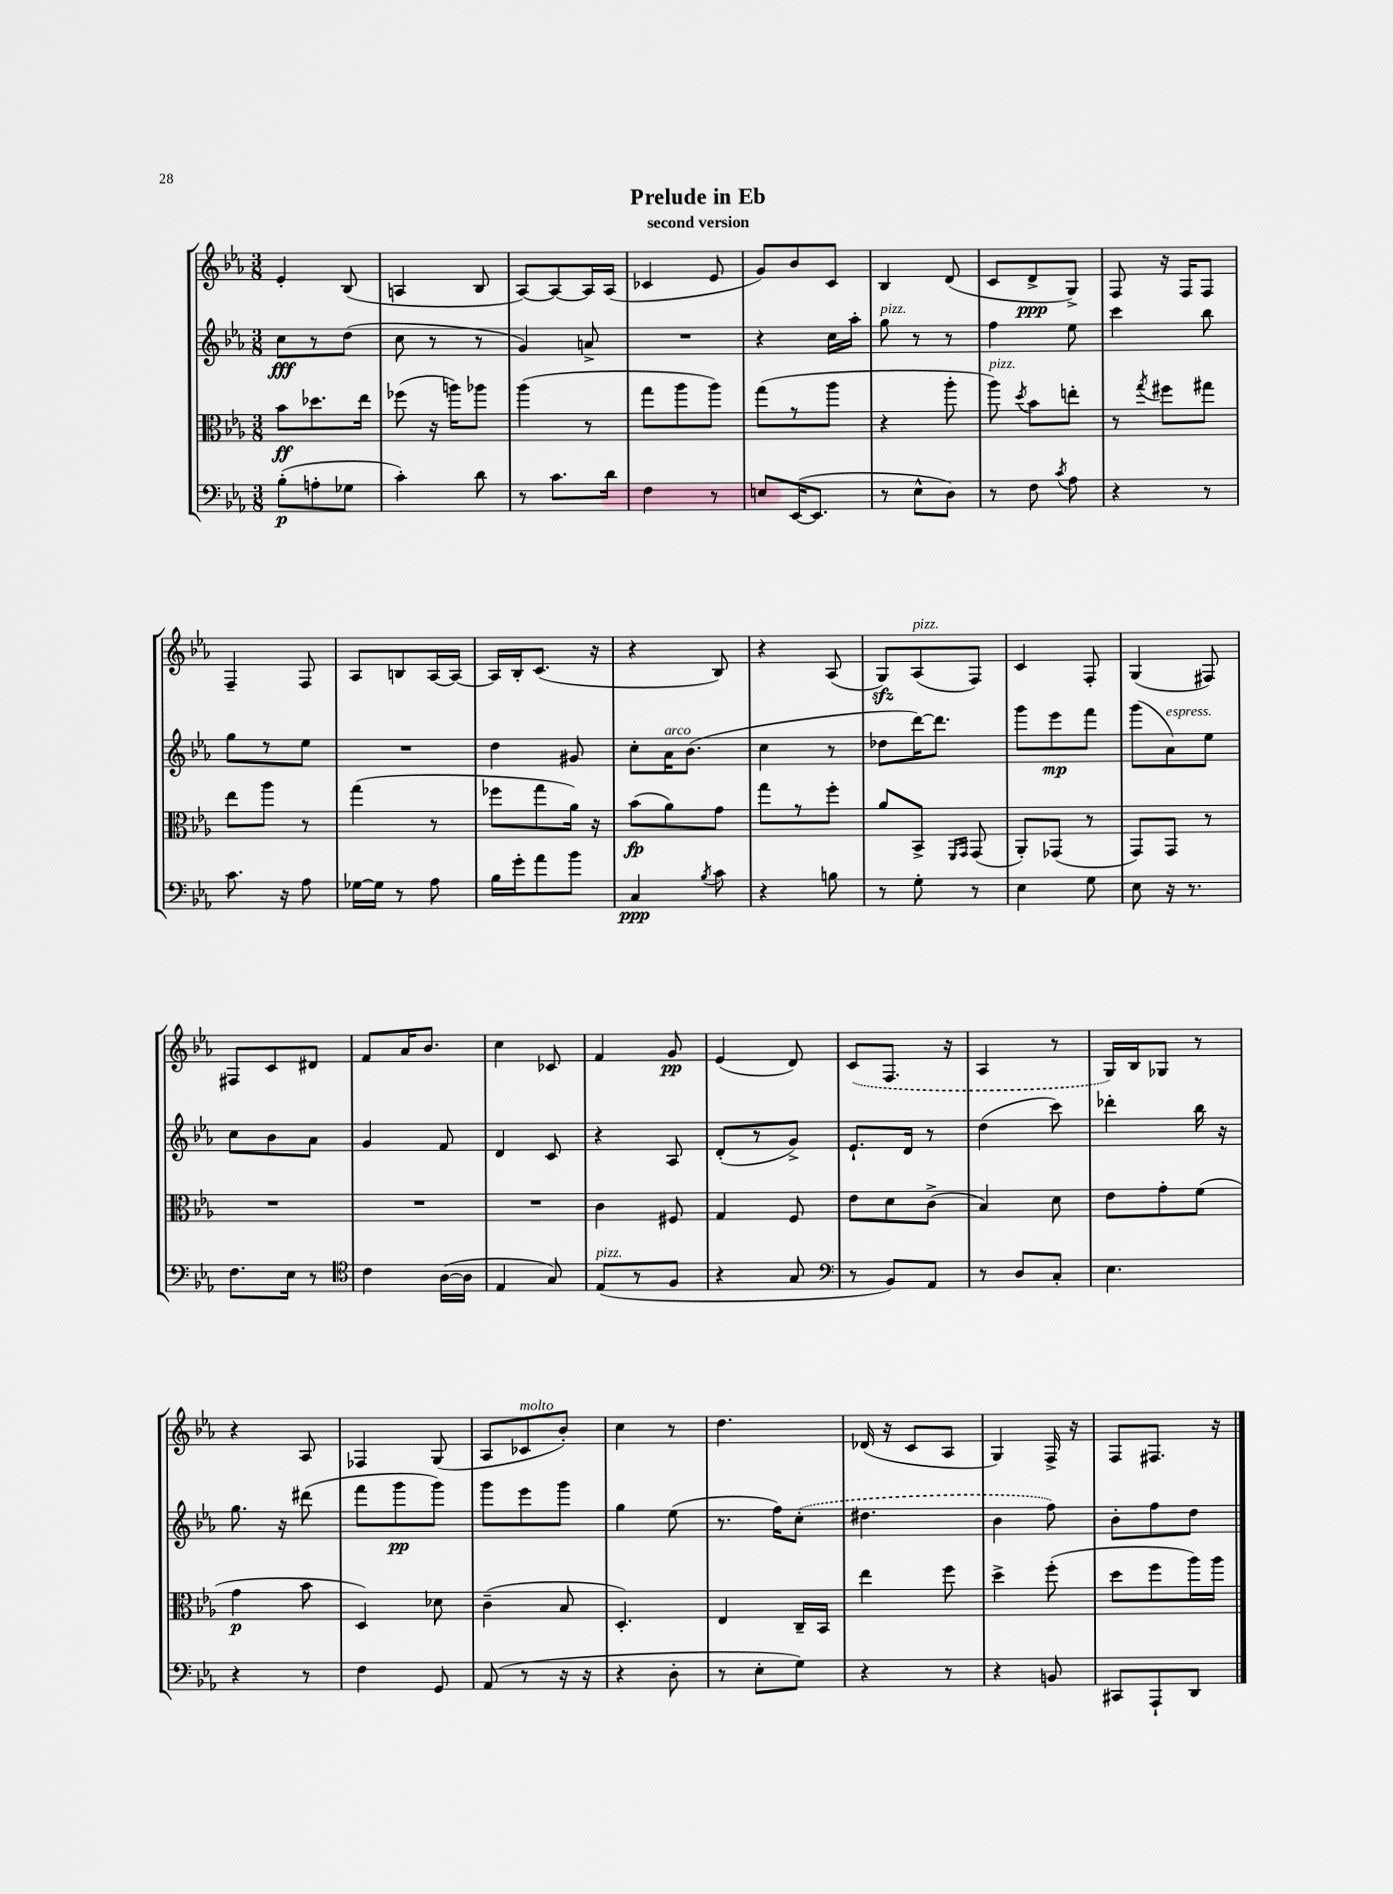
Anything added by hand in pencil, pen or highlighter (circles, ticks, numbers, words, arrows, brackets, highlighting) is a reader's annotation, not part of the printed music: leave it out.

**kern	**dynam	**kern	**dynam	**kern	**dynam	**kern	**dynam
*part4	*part4	*part3	*part3	*part2	*part2	*part1	*part1
*staff4	*staff4	*staff3	*staff3	*staff2	*staff2	*staff1	*staff1
*clefF4	*	*clefC3	*	*clefG2	*	*clefG2	*
*k[b-e-a-]	*	*k[b-e-a-]	*	*k[b-e-a-]	*	*k[b-e-a-]	*
*M3/8	*	*M3/8	*	*M3/8	*	*M3/8	*
=1	=1	=1	=1	=1	=1	=1	=1
(8B-'\L	p	8b-\L	ff	8cc\L	fff	4e-'/	.
8An'\	.	8.dd-X\	.	8r	.	.	.
8G-X\J	.	.	.	(8dd\J	.	(8B-/	.
.	.	16ee-\Jk	.	.	.	.	.
=2	=2	=2	=2	=2	=2	=2	=2
4c'\)	.	(8ff-X\	.	8cc\	.	4An/	.
.	.	16r	.	8r	.	.	.
.	.	16aan\KL)	.	.	.	.	.
8d\	.	8aa-X\J	.	8r	.	8B-/	.
=3	=3	=3	=3	=3	=3	=3	=3
8r	.	(4aa-\	.	4g/)	.	[8A-/L)	.
8.c\L	.	.	.	.	.	8A-/_	.
.	.	8r	.	8an^/	.	16A-/L]	.
16d\Jk	.	.	.	.	.	(16A-/JJ	.
=4	=4	=4	=4	=4	=4	=4	=4
4F\	.	8gg\L	.	4.r	.	4c-X/	.
.	.	8aa-\	.	.	.	.	.
8r	.	8aa-\J)	.	.	.	8e-/	.
=5	=5	=5	=5	=5	=5	=5	=5
8En/L	.	(8gg\L	.	4r	.	8g/L)	.
([16EE-/K	.	8r	.	.	.	8b-/	.
8.EE-/J]	.	.	.	.	.	.	.
.	.	8aa-\J	.	16cc\LL	.	8c/J	.
.	.	.	.	16aa-'\JJ	.	.	.
=6	=6	=6	=6	=6	=6	=6	=6
!	!	!	!	!LO:TX:a:i:t=pizz.	!	!	!
8r	.	4r	.	8gg\	.	4B-/	.
8E-^^\L	.	.	.	8r	.	.	.
8D\J)	.	8aa-'\	.	8r	.	(8d/	.
=7	=7	=7	=7	=7	=7	=7	=7
!	!	!LO:TX:a:i:t=pizz.	!	!	!	!	!
8r	.	8aa-\)	.	4ff\	.	8c/L	.
.	.	8qdd/	.	.	.	.	.
8F\	.	8b-\L	.	.	.	8d^/	ppp
8qc/	.	.	.	.	.	.	.
8A-\	.	8een'\J	.	8ee-\	.	8G^/J)	.
=8	=8	=8	=8	=8	=8	=8	=8
4r	.	8r	.	4ccc\	.	8F/	.
.	.	8qgg/	.	.	.	.	.
.	.	8ff#X\L	.	.	.	16r	.
.	.	.	.	.	.	16F/KL	.
8r	.	8gg#X\J	.	8bb-\	.	8F/J	.
!!LO:LB:g=z
=9	=9	=9	=9	=9	=9	=9	=9
8.c\	.	8ee-\L	.	8gg\L	.	4F~/	.
.	.	8aa-\J	.	8r	.	.	.
16r	.	.	.	.	.	.	.
8A-\	.	8r	.	8ee-\J	.	8F/	.
=10	=10	=10	=10	=10	=10	=10	=10
[16G-X\LL	.	(4gg\	.	4.r	.	8A-/L	.
16G-\JJ]	.	.	.	.	.	.	.
8r	.	.	.	.	.	8Bn/	.
8A-\	.	8r	.	.	.	[16A-/L	.
.	.	.	.	.	.	16A-/JJ_	.
=11	=11	=11	=11	=11	=11	=11	=11
16B-\LL	.	8ff-X\L	.	4dd\	.	16A-/LL]	.
16g'\J	.	.	.	.	.	16B-'/J	.
8a-\	.	8gg\	.	.	.	(8.c/J	.
8b-\J	.	16a-\Jk)	.	8g#X/	.	.	.
.	.	16r	.	.	.	16r	.
=12	=12	=12	=12	=12	=12	=12	=12
4C/	ppp	(8b-\L	fp	8cc'\L	.	4r	.
!	!	!	!	!LO:TX:a:i:t=arco	!	!	!
.	.	8a-\)	.	16a-\K	.	.	.
.	.	.	.	(8.b-\J	.	.	.
8qB-/	.	.	.	.	.	.	.
8c\	.	8g\J	.	.	.	8B-/)	.
=13	=13	=13	=13	=13	=13	=13	=13
4r	.	8gg\L	.	4cc\	.	4r	.
.	.	8r	.	.	.	.	.
8Bn\	.	8ff'\J	.	8r	.	(8A-/	.
=14	=14	=14	=14	=14	=14	=14	=14
8r	.	8a-/L	.	8dd-X\L	.	8Gzz/L)	.
!	!	!	!	!	!	!LO:TX:a:i:t=pizz.	!
8G'\	.	8BB-^/J	.	[16ddd\K)	.	(8A-/	.
.	.	.	.	8.ddd\J]	.	.	.
.	.	16qqFF/LL	.	.	.	.	.
.	.	16qqGG/JJ	.	.	.	.	.
8r	.	(8GG/	.	.	.	8F/J)	.
=15	=15	=15	=15	=15	=15	=15	=15
4E-\	.	8AA-'/L)	.	8ggg\L	.	4c/	.
.	.	(8GG-X/J	.	8eee-\	mp	.	.
8G\	.	8r	.	8fff\J	.	8F'/	.
=16	=16	=16	=16	=16	=16	=16	=16
8E-\	.	8GG/L)	.	(8ggg\L	.	(4G/	.
!	!	!	!	!LO:TX:a:i:t=espress.	!	!	!
16r	.	8GG/J	.	8a-\)	.	.	.
8.r	.	.	.	.	.	.	.
.	.	8r	.	8ee-\J	.	8F#X/)	.
!!LO:LB:g=z
=17	=17	=17	=17	=17	=17	=17	=17
8.F\L	.	4.r	.	8cc\L	.	8F#X/L	.
.	.	.	.	8b-\	.	8c/	.
16E-\Jk	.	.	.	.	.	.	.
8r	.	.	.	8a-\J	.	8d#X/J	.
=18	=18	=18	=18	=18	=18	=18	=18
*clefC4	*	*	*	*	*	*	*
4c\	.	4.r	.	4g/	.	8f/L	.
.	.	.	.	.	.	16a-/K	.
.	.	.	.	.	.	8.b-/J	.
([16A-\LL	.	.	.	8f/	.	.	.
16A-\JJ]	.	.	.	.	.	.	.
=19	=19	=19	=19	=19	=19	=19	=19
4E-/	.	4.r	.	4d/	.	4cc\	.
8G/)	.	.	.	8c/	.	8c-X/	.
=20	=20	=20	=20	=20	=20	=20	=20
!LO:TX:a:i:t=pizz.	!	!	!	!	!	!	!
(8E-/L	.	4c\	.	4r	.	4f/	.
8r	.	.	.	.	.	.	.
8F/J	.	8F#X/	.	8A-/	.	8g/	pp
=21	=21	=21	=21	=21	=21	=21	=21
4r	.	4G/	.	(8d'/L	.	(4e-/	.
.	.	.	.	8r	.	.	.
8G/	.	8F/	.	8g^/J)	.	8d/)	.
=22	=22	=22	=22	=22	=22	=22	=22
*clefF4	*	*	*	*	*	*	*
8r	.	8e-\L	.	8.e-`/L	.	(8c/L	.
8BB-/L)	.	8d\	.	.	.	8.F/J	.
.	.	.	.	16d/Jk	.	.	.
8AA-/J	.	(8c^\J	.	8r	.	.	.
.	.	.	.	.	.	16r	.
=23	=23	=23	=23	=23	=23	=23	=23
8r	.	4B-/)	.	(4dd\	.	4A-/	.
8D/L	.	.	.	.	.	.	.
8C'/J	.	8d\	.	8ccc\)	.	8r	.
=24	=24	=24	=24	=24	=24	=24	=24
4.E-\	.	8e-\L	.	4ddd-X'\	.	16G/LL)	.
.	.	.	.	.	.	16B-/J	.
.	.	8g'\	.	.	.	8G-X/J	.
.	.	(8f\J	.	16bb-\	.	8r	.
.	.	.	.	16r	.	.	.
!!LO:LB:g=z
=25	=25	=25	=25	=25	=25	=25	=25
4r	.	4g\	p	8.gg\	.	4r	.
.	.	.	.	16r	.	.	.
8r	.	8b-\	.	(8ddd#X\	.	8A-/	.
=26	=26	=26	=26	=26	=26	=26	=26
4F\	.	4D/)	.	8fff\L	.	4F-X/	.
.	.	.	.	8ggg\	pp	.	.
8GG/	.	8d-X\	.	8ggg\J)	.	(8G/	.
=27	=27	=27	=27	=27	=27	=27	=27
(8AA-/	.	(4c~\	.	8ggg\L	.	8A-/L	.
!	!	!	!	!	!	!LO:TX:a:i:t=molto	!
8r	.	.	.	8eee-\	.	8c-X/	.
16r	.	8B-/	.	8ggg\J	.	8b-'/J)	.
16r	.	.	.	.	.	.	.
=28	=28	=28	=28	=28	=28	=28	=28
4r	.	4.D'/)	.	4gg\	.	4cc\	.
8D'\	.	.	.	(8ee-\	.	8r	.
=29	=29	=29	=29	=29	=29	=29	=29
8r	.	4E-/	.	8.r	.	4.dd\	.
8E-'\L	.	.	.	.	.	.	.
.	.	.	.	16ff\KL)	.	.	.
8G\J)	.	16C~/LL	.	(8cc'\J	.	.	.
.	.	16BB-/JJ	.	.	.	.	.
=30	=30	=30	=30	=30	=30	=30	=30
4r	.	4ee-\	.	4.dd#X\	.	(16d-X/	.
.	.	.	.	.	.	16r	.
.	.	.	.	.	.	8c/L	.
8r	.	8ff\	.	.	.	8A-/J	.
=31	=31	=31	=31	=31	=31	=31	=31
4r	.	4dd^\	.	4b-\	.	4G/)	.
8BBn/	.	(8ff'\	.	8ff\)	.	16F^/	.
.	.	.	.	.	.	16r	.
=32	=32	=32	=32	=32	=32	=32	=32
8CC#X/L	.	8dd\L	.	8b-'\L	.	8F/L	.
8AAA-`/	.	8ff\	.	8ff\	.	8.F#X/J	.
8DD/J	.	16aa-\L)	.	8dd\J	.	.	.
.	.	16aa-\JJ	.	.	.	16r	.
==	==	==	==	==	==	==	==
*-	*-	*-	*-	*-	*-	*-	*-
